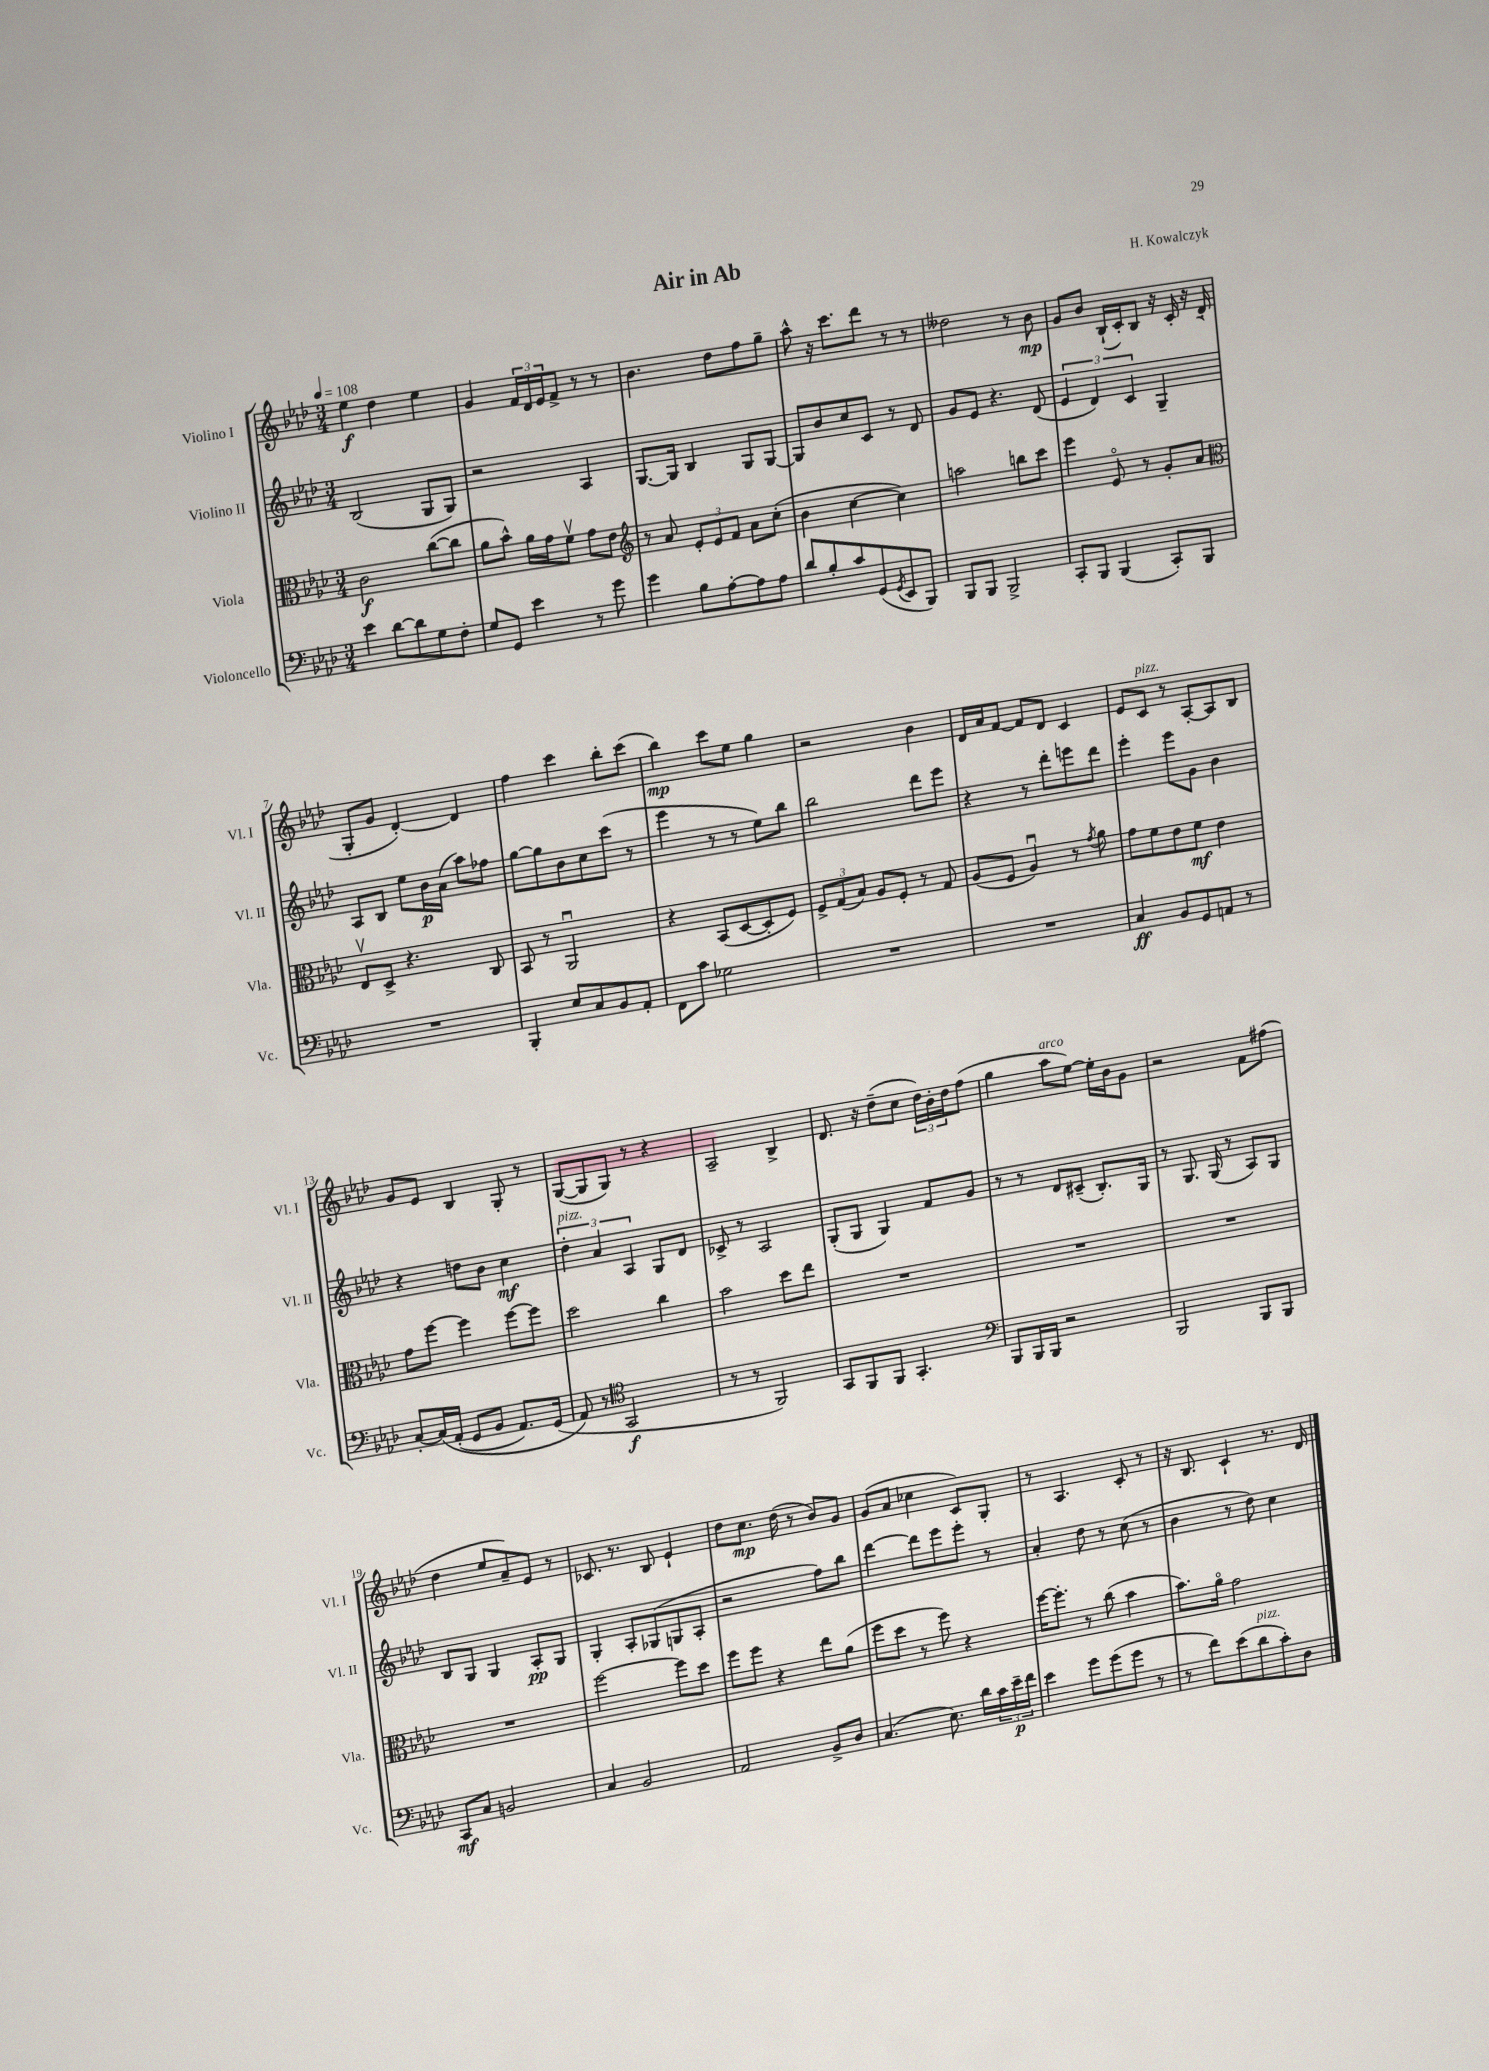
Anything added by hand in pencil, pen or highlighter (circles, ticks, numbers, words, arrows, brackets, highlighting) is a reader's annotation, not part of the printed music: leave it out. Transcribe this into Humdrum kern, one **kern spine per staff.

**kern	**dynam	**kern	**dynam	**kern	**dynam	**kern	**dynam
*part4	*part4	*part3	*part3	*part2	*part2	*part1	*part1
*staff4	*staff4	*staff3	*staff3	*staff2	*staff2	*staff1	*staff1
*I"Violoncello	*	*I"Viola	*	*I"Violino II	*	*I"Violino I	*
*I'Vc.	*	*I'Vla.	*	*I'Vl. II	*	*I'Vl. I	*
*clefF4	*	*clefC3	*	*clefG2	*	*clefG2	*
*k[b-e-a-d-]	*	*k[b-e-a-d-]	*	*k[b-e-a-d-]	*	*k[b-e-a-d-]	*
*M3/4	*	*M3/4	*	*M3/4	*	*M3/4	*
*MM108	*	*MM108	*	*MM108	*	*MM108	*
=1	=1	=1	=1	=1	=1	=1	=1
4e-\	.	2c\	f	(2B-/	.	4ee-\	f
[8d-\L	.	.	.	.	.	4dd-\	.
8d-\]	.	.	.	.	.	.	.
8G\	.	([8cc\L	.	8G/L	.	4ee-\	.
8F'\J	.	8cc\J]	.	8G/J)	.	.	.
=2	=2	=2	=2	=2	=2	=2	=2
8G/L	.	8a-\L	.	2r	.	4g/	.
8GG/J	.	8b-^^\J)	.	.	.	.	.
4e-\	.	16a-\LL	.	.	.	24f/LL	.
.	.	.	.	.	.	24d-/	.
.	.	16g\J	.	.	.	.	.
.	.	.	.	.	.	24e-/J	.
.	.	8fv\J	.	.	.	8f^/J	.
8r	.	8g\L	.	4A-/	.	8r	.
8g\	.	8e-\J	.	.	.	8r	.
=3	=3	=3	=3	=3	=3	=3	=3
*	*	*clefG2	*	*	*	*	*
4g\	.	8r	.	[8.G/L	.	4.b-\	.
.	.	8a-/	.	.	.	.	.
.	.	.	.	16G/Jk]	.	.	.
8B-\L	.	12e-'/L	.	4B-/	.	.	.
.	.	12e-/	.	.	.	.	.
[8A-'\	.	.	.	.	.	8dd-\L	.
.	.	12f/J	.	.	.	.	.
8A-\]	.	8a-\L	.	8G/L	.	8ff\	.
8A-\J	.	(8cc'\J	.	[8G/J	.	8gg~\J	.
=4	=4	=4	=4	=4	=4	=4	=4
8d-/L	.	4b-\	.	8G/L]	.	8aa-^^\	.
8B-'/	.	.	.	8b-/	.	16r	.
.	.	.	.	.	.	8.ccc\L	.
8c/	.	[4cc\	.	8cc/	.	.	.
(8GG/	.	.	.	8c/J	.	8ddd-\J	.
8qGG/	.	.	.	.	.	.	.
8EE-/	.	4cc\])	.	8r	.	8r	.
8BBB-/J)	.	.	.	8d-/	.	8r	.
=5	=5	=5	=5	=5	=5	=5	=5
8BBB-/L	.	2aan\	.	8g/L	.	2dd--X\	.
8BBB-/J	.	.	.	8e-/J	.	.	.
2BBB-^/	.	.	.	4.r	.	.	.
.	.	8bbn\L	.	.	.	8r	.
.	.	8ccc\J	.	(8d-/	.	8b-\	mp
=6	=6	=6	=6	=6	=6	=6	=6
8CC'/L	.	4eee-\	.	6e-/	.	8g/L	.
8BBB-/J	.	.	.	.	.	8b-/J	.
.	.	.	.	6d-/)	.	.	.
(4BBB-/	.	8e-/	.	.	.	(16B-`/LL	.
.	.	.	.	.	.	16c'/J)	.
.	.	.	.	6c/	.	.	.
.	.	8r	.	.	.	8B-/J	.
8CC'/L)	.	8g'/L	.	4G~/	.	16r	.
.	.	.	.	.	.	16c'/	.
8BBB-/J	.	8a-/J	.	.	.	16r	.
.	.	.	.	.	.	(16d-'/	.
!!LO:LB:g=z
=7	=7	=7	=7	=7	=7	=7	=7
*	*	*clefC3	*	*	*	*	*
2.r	.	8E-v/L	.	8A-/L	.	8G'/L	.
.	.	8D-^/J	.	8B-/J	.	8g/J	.
.	.	4.r	.	8ee-\L	.	[4d-'/)	.
.	.	.	.	16b-\L	p	.	.
.	.	.	.	(16a-\JJ	.	.	.
.	.	.	.	8aa-\L)	.	4d-/]	.
.	.	8C/	.	8ff-X\J	.	.	.
=8	=8	=8	=8	=8	=8	=8	=8
4BBB-'/	.	8BB-/	.	[8gg\L	.	4ff\	.
.	.	8r	.	8gg\]	.	.	.
8E-/L	.	2AA-u/	.	8b-\	.	4ccc\	.
8C/	.	.	.	8cc\	.	.	.
8BB-/	.	.	.	(8ccc\J	.	8bb-'\L	.
8AA-'/J	.	.	.	8r	.	(8ccc\J	.
=9	=9	=9	=9	=9	=9	=9	=9
8FF\L	.	4r	.	4eee-\	.	4bb-\)	mp
8c\J	.	.	.	.	.	.	.
2G-X\	.	(8BB-/L	.	8r	.	8ccc\L	.
.	.	[8D-/	.	8r	.	8ee-\J	.
.	.	8D-'/]	.	8ee-\L)	.	4gg\	.
.	.	8F/J)	.	8bb-\J	.	.	.
=10	=10	=10	=10	=10	=10	=10	=10
2.r	.	12F^/L	.	2bb-\	.	2r	.
.	.	(12G/	.	.	.	.	.
.	.	12B-/J)	.	.	.	.	.
.	.	8A-/L	.	.	.	.	.
.	.	8F'/J	.	.	.	.	.
.	.	8r	.	8ddd-\L	.	4b-\	.
.	.	8G/	.	8eee-\J	.	.	.
=11	=11	=11	=11	=11	=11	=11	=11
2.r	.	(8A-/L	.	4r	.	16d-/LL	.
.	.	.	.	.	.	16a-/J	.
.	.	8F/J	.	.	.	[8f/J	.
.	.	4A-u/)	.	8r	.	8f/L]	.
.	.	.	.	8ddd-'\L	.	8d-/J	.
.	.	8r	.	8eeen\	.	4c/	.
.	.	8qg/	.	.	.	.	.
.	.	8a-\	.	8ddd-\J	.	.	.
=12	=12	=12	=12	=12	=12	=12	=12
4C/	ff	8g\L	.	4eee-'\	.	8e-/L	.
!	!	!	!	!	!	!LO:TX:a:i:t=pizz.	!
.	.	8f\	.	.	.	8c/J	.
8BB-/L	.	8e-\	.	8eee-\L	.	8r	.
8GG/	.	8f\J	mf	8g\J	.	[8A-'/L	.
8AAn/J	.	4e-\	.	4b-\	.	8A-/]	.
8r	.	.	.	.	.	8B-/J	.
!!LO:LB:g=z
=13	=13	=13	=13	=13	=13	=13	=13
[8C'/L	.	8g\L	.	4r	.	8g/L	.
(16C/L]	.	[8ff\J	.	.	.	8e-/J	.
(16AA-'/JJ	.	.	.	.	.	.	.
8GG/L	.	4ff\]	.	8ddn\L	.	4B-/	.
8BB-/J	.	.	.	8b-\J	.	.	.
8.AA-/L)	.	[8ff\L	.	4cc\	mf	8G'/	.
.	.	8ff\J]	.	.	.	8r	.
(16GG/Jk	.	.	.	.	.	.	.
=14	=14	=14	=14	=14	=14	=14	=14
!	!	!	!	!LO:TX:a:i:t=pizz.	!	!	!
8AA-/)	.	2dd-\	.	6dd-'\	.	([8G/L	.
8r	.	.	.	.	.	8G/]	.
.	.	.	.	6a-/	.	.	.
*clefC4	*	*	*	*	*	*	*
2GG/	f	.	.	.	.	8G/J)	.
.	.	.	.	6A-/	.	.	.
.	.	.	.	.	.	8r	.
.	.	4cc\	.	8G/L	.	4r	.
.	.	.	.	8d-/J	.	.	.
=15	=15	=15	=15	=15	=15	=15	=15
8r	.	2b-\	.	8c-X^/	.	2A-~/	.
8r	.	.	.	8r	.	.	.
2FF/)	.	.	.	2A-/	.	.	.
.	.	8dd-\L	.	.	.	4B-^/	.
.	.	8ee-\J	.	.	.	.	.
=16	=16	=16	=16	=16	=16	=16	=16
8GG/L	.	2.r	.	(8G'/L	.	8.d-/	.
8FF/	.	.	.	8G/J	.	.	.
.	.	.	.	.	.	16r	.
8FF/J	.	.	.	4G/)	.	(8dd-~\L	.
4.GG'/	.	.	.	.	.	8cc\J	.
.	.	.	.	8f/L	.	24dd-\LL)	.
.	.	.	.	.	.	24b-'\	.
.	.	.	.	.	.	24dd-\J	.
.	.	.	.	8g/J	.	(8ff\J	.
=17	=17	=17	=17	=17	=17	=17	=17
*clefF4	*	*	*	*	*	*	*
8BBB-/L	.	2.r	.	8r	.	4gg\	.
16BBB-/L	.	.	.	8r	.	.	.
16BBB-/JJ	.	.	.	.	.	.	.
!	!	!	!	!	!	!LO:TX:a:i:t=arco	!
2r	.	.	.	8d-/L	.	8aa-\L	.
.	.	.	.	(8c#X~/J	.	[8ee-\J)	.
.	.	.	.	8.B-'/L)	.	16ee-'\LL]	.
.	.	.	.	.	.	16b-\J	.
.	.	.	.	.	.	8g\J	.
.	.	.	.	16G/Jk	.	.	.
=18	=18	=18	=18	=18	=18	=18	=18
2BBB-/	.	2.r	.	8r	.	2r	.
.	.	.	.	8.G/	.	.	.
.	.	.	.	(16G/	.	.	.
.	.	.	.	8r	.	.	.
8BBB-/L	.	.	.	8A-/L)	.	8f\L	.
8BBB-/J	.	.	.	8G/J	.	(8ff#X\J	.
!!LO:LB:g=z
=19	=19	=19	=19	=19	=19	=19	=19
8CC/L	mf	2.r	.	8B-/L	.	4dd-\	.
8C/J	.	.	.	8G/J	.	.	.
2BBn/	.	.	.	4G/	.	8ee-/L	.
.	.	.	.	.	.	8a-~/)	.
.	.	.	.	8A-'/L	pp	8e-/J	.
.	.	.	.	8G/J	.	8r	.
=20	=20	=20	=20	=20	=20	=20	=20
4C/	.	[2ff\	.	4G'/	.	8.c-X/	.
.	.	.	.	.	.	8.r	.
2BB-/	.	.	.	8A-'/L	.	.	.
.	.	.	.	(8G-X/	.	8B-/	.
.	.	8ff\L]	.	8Gn/	.	4e-`/	.
.	.	8dd-\J	.	8A-'/J	.	.	.
=21	=21	=21	=21	=21	=21	=21	=21
2AA-/	.	8ff\L	.	2r	.	8dd-\L	.
.	.	8ff\J	.	.	.	8.cc\J	mp
.	.	4r	.	.	.	.	.
.	.	.	.	.	.	(16dd-\	.
.	.	.	.	.	.	8r	.
8BB-^/L	.	8ee-\L	.	8ff\L)	.	8b-/L)	.
8D-/J	.	(8a-\J	.	8bb-\J	.	8g/J	.
=22	=22	=22	=22	=22	=22	=22	=22
(4.C/	.	8ff\L	.	[4ddd-\	.	(8g/L	.
.	.	8dd-\J	.	.	.	8a-/J	.
.	.	8r	.	8ddd-\L]	.	4cc-X\	.
8.E-\)	.	8ff\)	.	8eee-\	.	.	.
.	.	4r	.	8eee-'\J	.	8c/L)	.
16d-\LL	.	.	.	.	.	.	.
24c\	.	.	.	8r	.	8G'/J	.
24e-~\	p	.	.	.	.	.	.
24f\JJ	.	.	.	.	.	.	.
=23	=23	=23	=23	=23	=23	=23	=23
4e-\	.	[16ff\KL	.	4a-'/	.	8r	.
.	.	8.ff'\J]	.	.	.	.	.
.	.	.	.	.	.	4.A-/	.
8g\L	.	8r	.	8dd-\	.	.	.
(8g\	.	(8cc\	.	8r	.	.	.
8g\J	.	4b-\	.	(8cc\	.	8c'/	.
8r	.	.	.	8r	.	8r	.
=24	=24	=24	=24	=24	=24	=24	=24
8r	.	8.b-\L)	.	4b-\	.	16r	.
.	.	.	.	.	.	8.B-/	.
8f\L)	.	.	.	.	.	.	.
.	.	16a-\Jk	.	.	.	.	.
(8e-\	.	2g\	.	8r	.	4c`/	.
!LO:TX:a:i:t=pizz.	!	!	!	!	!	!	!
8d-\	.	.	.	8dd-\)	.	.	.
8c'\)	.	.	.	4cc\	.	8.r	.
8D-\J	.	.	.	.	.	.	.
.	.	.	.	.	.	16d-/	.
==	==	==	==	==	==	==	==
*-	*-	*-	*-	*-	*-	*-	*-
